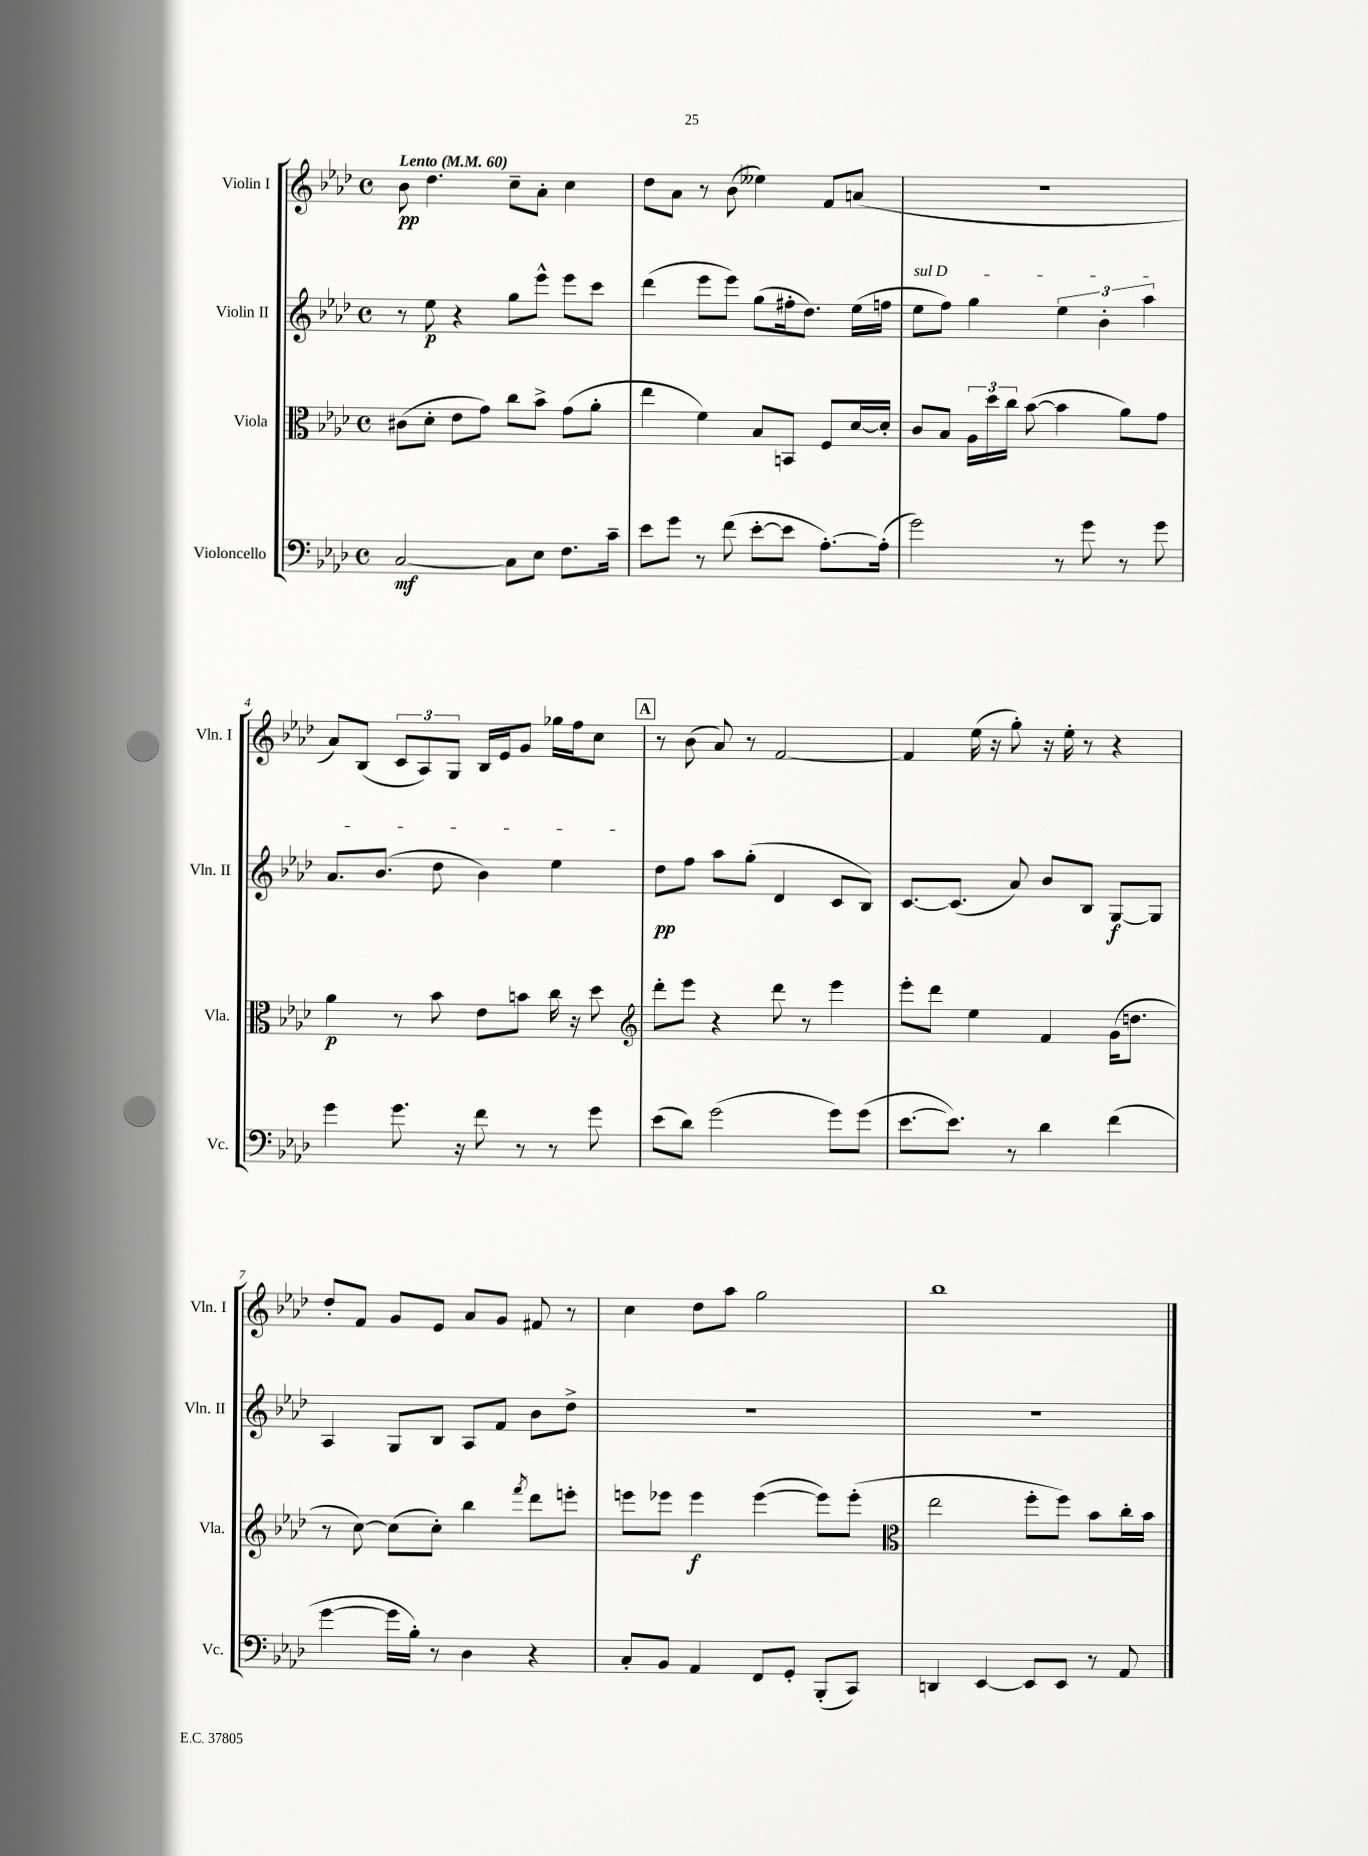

**kern	**kern	**kern	**kern
*staff4	*staff3	*staff2	*staff1
*clefF4	*clefC3	*clefG2	*clefG2
*k[b-e-a-d-]	*k[b-e-a-d-]	*k[b-e-a-d-]	*k[b-e-a-d-]
*M4/4	*M4/4	*M4/4	*M4/4
*met(c)	*met(c)	*met(c)	*met(c)
*MM60	*MM60	*MM60	*MM60
[2C/	(8c#\L	8r	8b-\
.	8d-'\J	8ee-\	4.dd-\
.	8e-\L	4r	.
.	8g\J)	.	.
8C\]L	8cc\L	8gg\L	8cc~\L
8E-\J	8b-^\J	8eee-^^\J	8a-'\J
8.F\L	(8g\L	8eee-\L	4cc\
.	8a-'\J	8ccc\J	.
16c~\Jk	.	.	.
=	=	=	=
8e-\L	4ee-\	(4ddd-\	8dd-\L
8g\J	.	.	8a-\J
8r	4f\)	8eee-\L	8r
(8f\	.	8eee-\J)	(8b-\
[8e-'\L	8B-/L	(8gg\L	4ee--\)
8e-\]J	8BB/J	16ff#'\k	.
.	.	8.dd-\J)	.
[8.A-'\L)	8F/L	.	8f/L
.	[16d-/L	(16ee-\LL	(8a/J
(16A-'\]Jk	16d-'/]JJ	16ff\JJ	.
=	=	=	=
2g\)	8c/L	8ee-\L	1r
.	8B-/J	8ff\J)	.
.	24A-\LL	4gg\	.
.	24dd-\	.	.
.	24cc\JJ	.	.
.	([8b-\	.	.
8r	4b-\]	6ee-\	.
8g\	.	.	.
.	.	6b-'\	.
8r	8a-\L)	.	.
.	.	6aa-\	.
8g\	8g\J	.	.
=	=	=	=
4g\	4a-\	8.a-/L	8a-/L)
.	.	.	(8B-/J
.	.	(8.b-/J	.
8.g\	8r	.	12c/L
.	.	.	12A-/)
.	8b-\	8dd-\	.
.	.	.	12G/J
16r	.	.	.
8f\	8e-\L	4b-\)	16B-/LL
.	.	.	16e-/J
8r	8b\J	.	8g/J
8r	16cc\	4ee-\	16gg-\LL
.	16r	.	16ff\J
8g\	8dd-\	.	8cc\J
=	=	=	=
*	*clefG2	*	*
(8e-\L	8ddd-'\L	8dd-\L	8r
8d-\J)	8eee-\J	8ff\J	(8b-\
(2g\	4r	8aa-\L	8a-/)
.	.	(8gg'\J	8r
.	8ddd-\	4d-/	[2f/
.	8r	.	.
8g\L)	4eee-\	8c/L	.
(8g\J	.	8B-/J)	.
=	=	=	=
[8.e-\L	8eee-'\L	[8.c/L	4f/]
.	8ddd-\J	.	.
8.e-\]J)	.	(8.c/]J	.
.	4ee-\	.	(16ee-\
.	.	.	16r
8r	.	8a-/)	8gg'\)
4d-\	4f/	8b-/L	16r
.	.	.	16ee-'\
.	.	8B-/J	8r
(4f\	(16g\LK	[8G/L	4r
.	8.dd\J	.	.
.	.	8G/]J	.
=	=	=	=
[4g\	8r	4A-/	8dd-'/L
.	[8cc\)	.	8f/J
16g\]LL	(8cc\]L	8G/L	8g/L
16B-'\JJ)	.	.	.
8r	8cc'\J)	8B-/J	8e-/J
4D-\	4bb-\	8A-/L	8a-/L
.	.	8f/J	8g/J
.	8qfff/	.	.
4r	8ddd-\L	8b-\L	8f#/
.	8eee'\J	8dd-^\J	8r
=	=	=	=
8C'/L	8eee\L	1r	4cc\
8BB-/J	8eee-\J	.	.
4AA-/	4eee-\	.	8dd-\L
.	.	.	8aa-\J
8FF/L	([4eee-\	.	2gg\
8GG'/J	.	.	.
(8BBB-'/L	8eee-\]L)	.	.
8CC/J)	(8eee-'\J	.	.
=	=	=	=
*	*clefC3	*	*
4DD/	2ee-\	1r	1bb-
[4EE-/	.	.	.
8EE-/]L	8ff'\L	.	.
8EE-/J	8ff\J)	.	.
8r	8b-\L	.	.
8AA-/	16cc'\L	.	.
.	16b-\JJ	.	.
==	==	==	==
*-	*-	*-	*-
